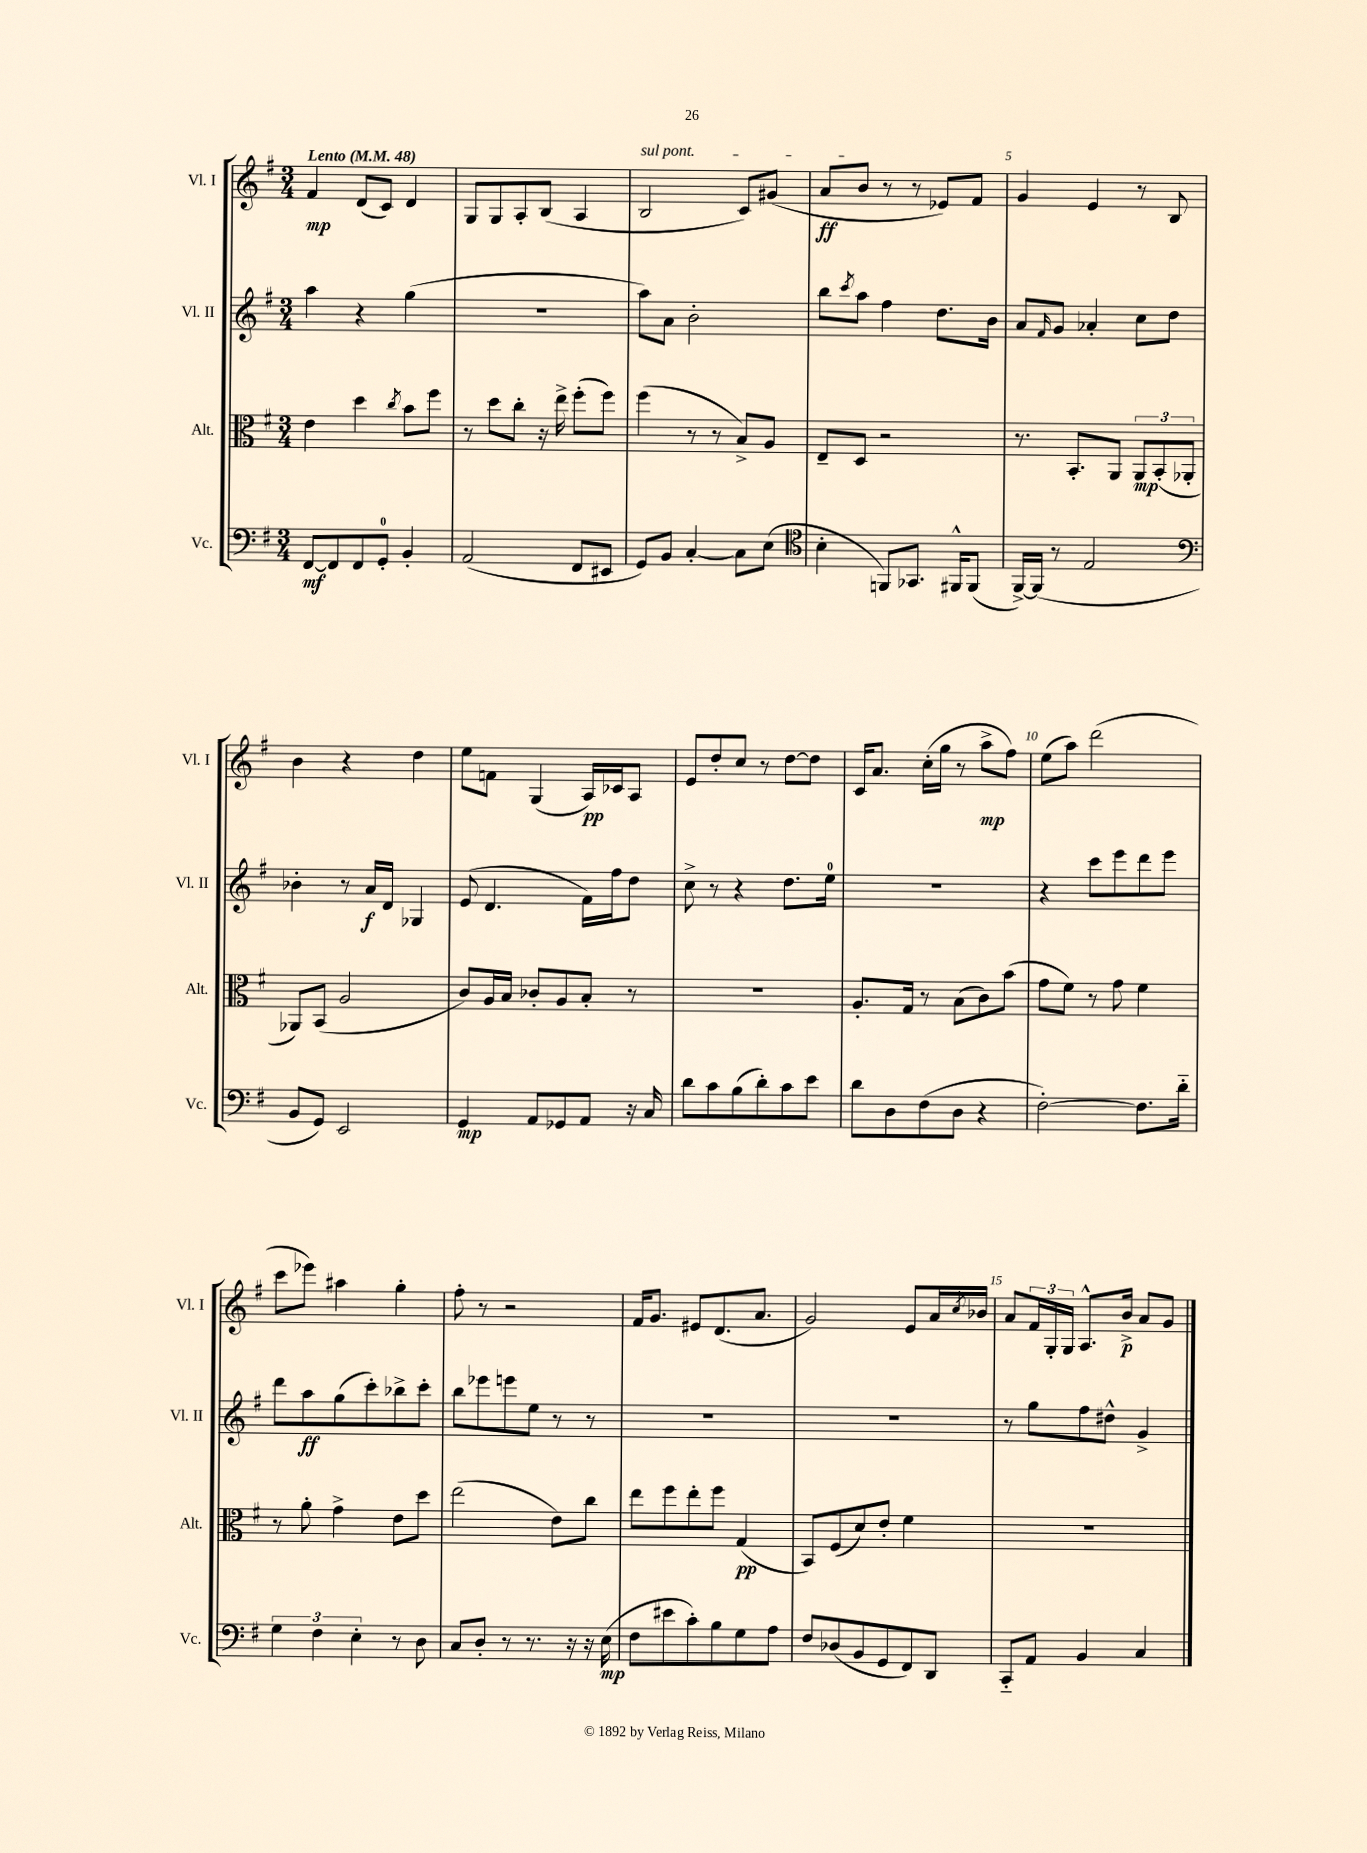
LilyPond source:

<<
\new StaffGroup <<
\new Staff = "s0" \with { instrumentName = "Vl. I" shortInstrumentName = "Vl. I" } {
    \clef treble \key g \major \numericTimeSignature \time 3/4 \tempo "Lento" 4 = 48
    fis'4\mp d'8( c'8) d'4 |
    g8 g8 a8-. b8( a4 |
    \once \override TextSpanner.bound-details.left.text = \markup { \italic "sul pont." } b2\startTextSpan c'8) gis'8( |
    a'8\ff b'8\stopTextSpan r8 r8 ees'8) fis'8 |
    g'4 e'4 r8 b8 |
    b'4 r4 d''4 |
    e''8 f'8 g4( a16\pp) ces'16 a8 |
    e'8 d''8-. c''8 r8 d''8~ d''8 |
    c'16 a'8. c''16-.( g''16 r8 a''8->\mp fis''8) |
    e''8( a''8) d'''2( |
    c'''8 ees'''8) ais''4 g''4-. |
    fis''8-. r8 r2 |
    fis'16 g'8. eis'8 d'8.( a'8. |
    g'2) e'8 a'16 \acciaccatura { c''8 } bes'16 |
    a'8 \tuplet 3/2 { fis'16 g16-. g16 } a8.-^ b'16->\p a'8 g'8 \bar "|." |
}
\new Staff = "s1" \with { instrumentName = "Vl. II" shortInstrumentName = "Vl. II" } {
    \clef treble \key g \major \numericTimeSignature \time 3/4
    a''4 r4 g''4( |
    R2. |
    a''8) a'8 b'2-. |
    b''8 \acciaccatura { c'''8 } a''8 fis''4 d''8. b'16 |
    a'8 \grace { fis'16 } g'8 aes'4-. c''8 d''8 |
    bes'4-. r8 a'16\f d'16 ges4 |
    e'8( d'4. fis'16) fis''16 d''8 |
    c''8-> r8 r4 d''8. e''16-0 |
    R2. |
    r4 c'''8 e'''8 d'''8 e'''8 |
    d'''8 a''8\ff g''8( c'''8-.) bes''8-> c'''8-. |
    b''8 ees'''8 e'''8 e''8 r8 r8 |
    R2. |
    R2. |
    r8 g''8 fis''8 dis''8-^ g'4-> \bar "|." |
}
\new Staff = "s2" \with { instrumentName = "Alt." shortInstrumentName = "Alt." } {
    \clef alto \key g \major \numericTimeSignature \time 3/4
    e'4 d''4 \acciaccatura { c''8 } b'8 fis''8 |
    r8 d''8 c''8-. r16 e''16-> fis''8-.( fis''8) |
    fis''4( r8 r8 b8->) a8 |
    e8-- d8 r2 |
    r8. b,8.-. a,8 \tuplet 3/2 { a,8\mp b,8-.( aes,8-. } |
    aes,8) b,8( a2 |
    c'8) a16 b16 ces'8-. a8 b8-. r8 |
    R2. |
    a8.-. g16 r8 b8( c'8) b'8( |
    g'8 fis'8) r8 g'8 fis'4 |
    r8 a'8-. g'4-> e'8 d''8 |
    e''2( e'8) c''8 |
    e''8 fis''8 e''8-. fis''8 g4\pp( |
    b,8) fis8( d'8) e'8-. fis'4 |
    R2. \bar "|." |
}
\new Staff = "s3" \with { instrumentName = "Vc." shortInstrumentName = "Vc." } {
    \clef bass \key g \major \numericTimeSignature \time 3/4
    fis,8~\mf fis,8 fis,8 g,8-0-. b,4-. |
    a,2( fis,8 eis,8 |
    g,8) b,8 c4~-. c8 e8( |
    \clef tenor b4-. f,8) ges,8. fis,16-^ fis,8( |
    fis,16~->) fis,16( r8 e2 |
    \clef bass b,8 g,8) e,2 |
    g,4\mp a,8 ges,8 a,8 r16 c16 |
    d'8 c'8 b8( d'8-.) c'8 e'8 |
    d'8 d8 fis8( d8 r4 |
    fis2~-.) fis8. d'16-_ |
    \tuplet 3/2 { g4 fis4 e4-. } r8 d8 |
    c8 d8-. r8 r8. r16 r16 e16\mp( |
    fis8 eis'8 c'8-.) b8 g8 a8 |
    fis8 des8( b,8 g,8 fis,8) d,8 |
    c,8-_ a,8 b,4 c4 \bar "|." |
}
>>
>>
\layout { \context { \Score \override BarNumber.break-visibility = ##(#f #t #t) barNumberVisibility = #(every-nth-bar-number-visible 5) } }
